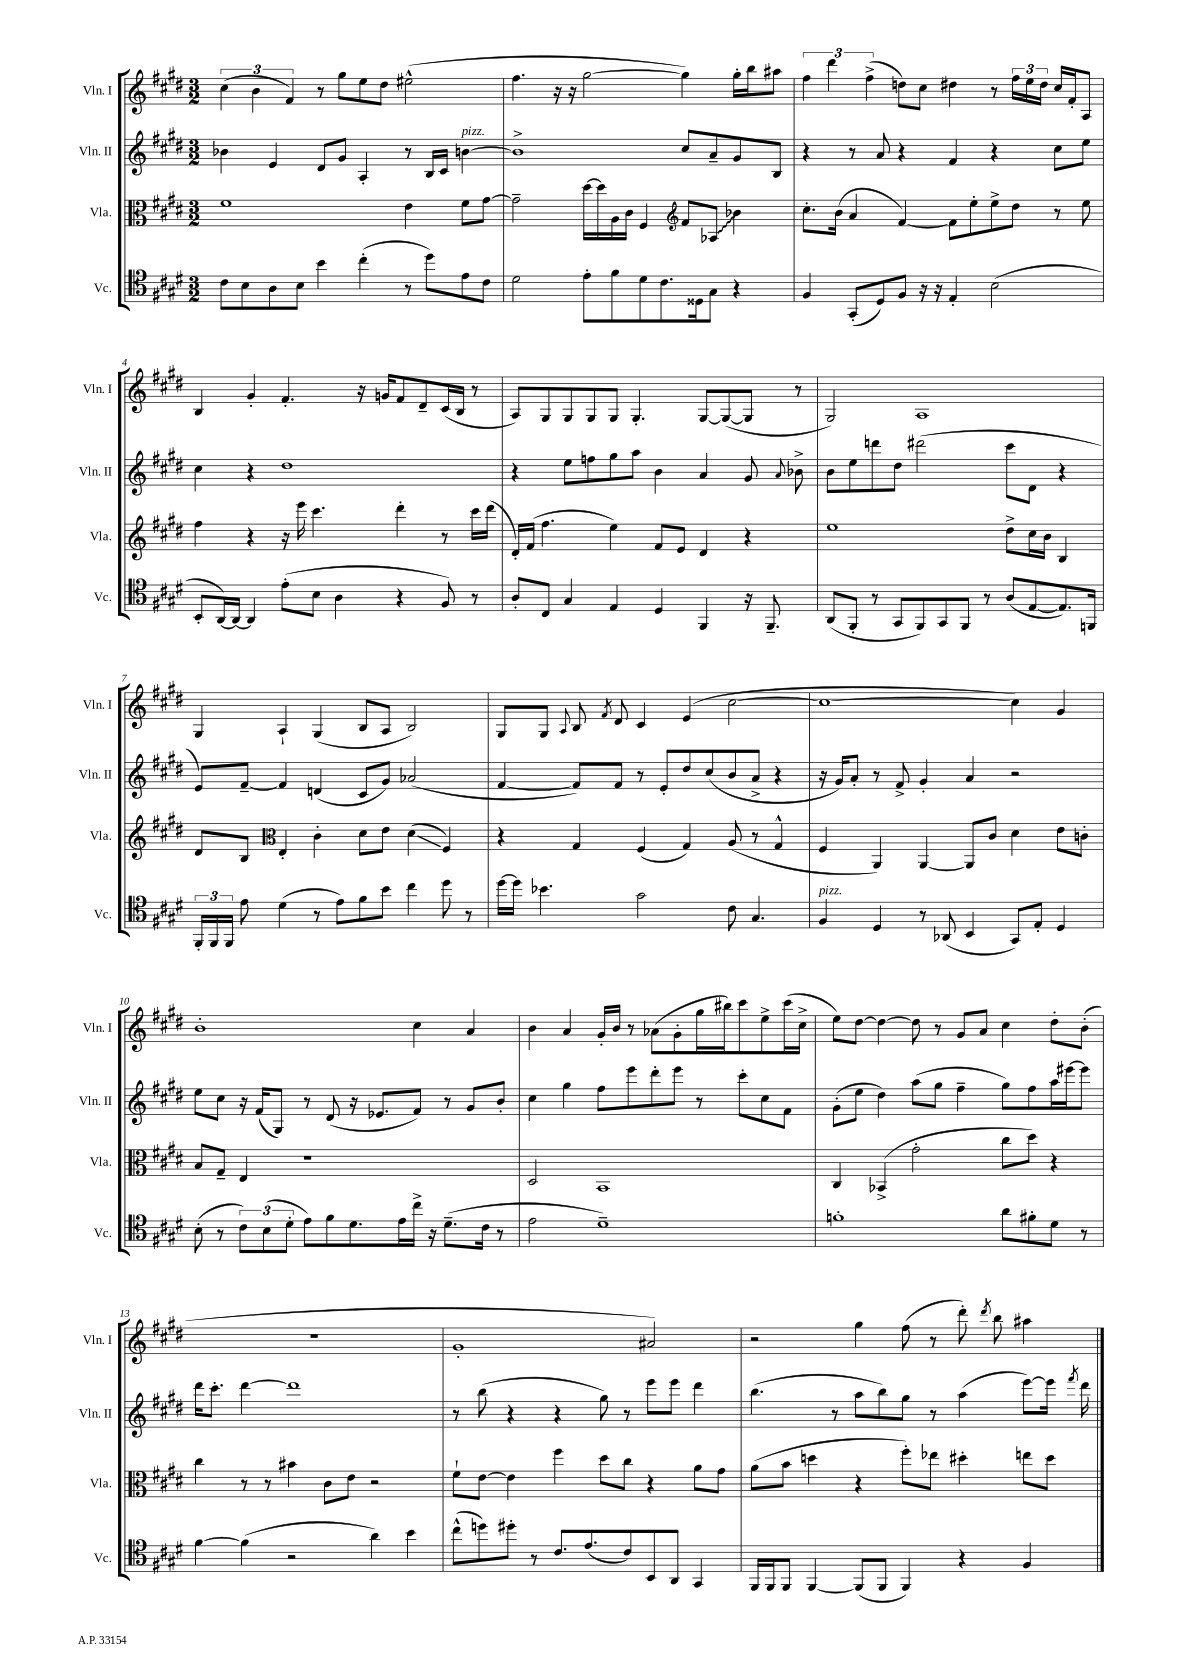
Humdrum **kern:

**kern	**kern	**kern	**kern
*staff4	*staff3	*staff2	*staff1
*clefC4	*clefC3	*clefG2	*clefG2
*k[f#c#g#d#]	*k[f#c#g#d#]	*k[f#c#g#d#]	*k[f#c#g#d#]
*M3/2	*M3/2	*M3/2	*M3/2
8c#	1f#	4b-	(6cc#
8B	.	.	.
.	.	.	6b
8A	.	4e	.
.	.	.	6f#)
8B	.	.	.
4b	.	8d#	8r
.	.	8g#	8gg#
(4cc#'	.	4A'	8ee
.	.	.	8dd#
8r	4e	8r	(2ee#^^
8dd#)	.	16B	.
.	.	16c#	.
8e	8f#	[4b	.
8c#	[8g#	.	.
=	=	=	=
2d#	2g#~]	1b^]	4.ff#
.	.	.	16r
.	.	.	16r
8e'	[16dd#	.	[2gg#
.	16dd#]	.	.
8f#	16A	.	.
.	16c#	.	.
8d#	4F#	.	.
8.c#	.	.	.
*	*clefG2	*	*
.	8f#	8cc#	4gg#])
16D##	.	.	.
8G#	8A-	8a~	.
4r	4b-	8g#	16gg#'
.	.	.	16bb
.	.	8B	8aa#
=	=	=	=
4F#	8.cc#'	4r	6ff#
.	.	.	6ddd#
.	(16b	.	.
(8GG#'	4a	8r	.
.	.	.	(6ff#^
8D#)	.	8a	.
8F#	[4f#)	4r	8dd)
16r	.	.	8cc#
16r	.	.	.
4E'	8f#]	4f#	4dd#
.	8ee'	.	.
(2B	8ee^	4r	8r
.	8dd#	.	24ff#
.	.	.	24ee
.	.	.	24dd#
.	8r	8cc#	16cc#
.	.	.	16f#'
.	8ee	8ee	8A
=	=	=	=
8BB'	4ff#	4cc#	4B
[16AA)	.	.	.
16AA_	.	.	.
4AA]	4r	4r	4g#'
(8e'	16r	1dd#	4.f#'
.	16eee	.	.
8B	4.ccc#	.	.
4A	.	.	.
.	.	.	16r
.	.	.	16g
4r	4ddd#'	.	8f#
.	.	.	8d#~
8F#)	8r	.	(16c#
.	.	.	16B
8r	16ccc#	.	8r
.	(16ddd#	.	.
=	=	=	=
8A'	16d#')	4r	8A)
.	(16f#	.	.
8C#	4.ff#	.	8G#
4G#	.	8ee	8G#
.	.	8ff	8G#
4E	4ee)	8gg#	8G#
.	.	8aa	4.G#'
4D#	8f#	4b	.
.	8e	.	.
4FF#	4d#	4a	[8G#
.	.	.	(8G#_
16r	4r	8g#	8G#]
8.FF#~	.	.	.
.	.	8qqa	.
.	.	8b-^	8r
=	=	=	=
(8AA	1ee	8b	2G#)
8FF#'	.	8ee	.
8r	.	8ddd	.
8GG#	.	8dd#	.
8FF#)	.	(2ddd#	1A
8GG#	.	.	.
8FF#	.	.	.
8r	.	.	.
(8A	8dd#^	8ccc#	.
[8E	16cc#	8d#	.
.	16b	.	.
8.E])	4B	4r	.
16FF	.	.	.
=	=	=	=
24FF#'	8d#	8e)	4G#
24FF#	.	.	.
24FF#	.	.	.
8e	8B	[8f#~	.
*	*clefC3	*	*
(4d#	4E'	4f#]	4A`
8r	4c#'	(4d	(4G#
8e)	.	.	.
8f#	8d#	8c#	8B
8b	8e	8g#)	8A
4cc#	(4d#	(2a-	2B)
8dd#	4F#)	.	.
8r	.	.	.
=	=	=	=
[16dd#	4r	[4f#	8G#
16dd#]	.	.	.
4.b-	.	.	8G#
.	.	.	8qqA
.	4G#	8f#])	8B
.	.	.	8qf#
.	.	8f#	8d#
2g#	(4F#	8r	4c#
.	.	8e'	.
.	4G#)	8dd#	(4e
.	.	(8cc#	.
8c#	(8A	8b	[2cc#
4.G#	8r	8a^	.
.	4G#^^	4r	.
=	=	=	=
4F#	4F#	16r	1cc#_
.	.	16g#)	.
.	.	8a'	.
4D#	4AA)	8r	.
.	.	8f#^	.
8r	[4AA	4g#'	.
(8AA-	.	.	.
4BB	8AA]	4a	.
.	8c#	.	.
8GG#)	4d#	2r	4cc#])
8E'	.	.	.
4D#	8e	.	4g#
.	8c'	.	.
=	=	=	=
(8B'	8B	8ee	1b'
8r	8G#~	8cc#	.
12c#)	4E	16r	.
.	.	(16f#	.
(12B	.	.	.
.	.	8G#)	.
12d#'	.	.	.
8e)	1r	8r	.
8f#	.	(8d#	.
8.d#	.	16r	.
.	.	8.e-	.
16e	.	.	.
16cc#^	.	8f#)	4cc#
16r	.	.	.
(8.d#~	.	8r	.
.	.	8g#	4a
16c#	.	.	.
8r	.	8b'	.
=	=	=	=
2e	2D#	4cc#	4b
.	.	4gg#	4a
1d#~)	1BB	8ff#	16g#'
.	.	.	16b
.	.	8eee	8r
.	.	8ddd#'	(8a-
.	.	8eee	8g#'
.	.	8r	16gg#
.	.	.	16bb#)
.	.	8ccc#'	8ccc#
.	.	8cc#	8ee^
.	.	8f#	(16ccc#
.	.	.	16cc#^
=	=	=	=
1f'	4C#	(8g#'	8ee)
.	.	8ee	[8dd#
.	(4BB-^	4dd#)	4dd#_
.	2g#'	(8aa	8dd#]
.	.	8gg#	8r
.	.	4ff#~	8g#
.	.	.	8a
8a	8cc#	8gg#)	4cc#
8f#'	8dd#)	8ff#	.
8d#	4r	16aa	8dd#'
.	.	[16eee#	.
8r	.	8eee#]	(8b'
=	=	=	=
[4f#	4cc#	16ddd#	1.r
.	.	8.ccc#'	.
(4f#]	8r	[4ddd#	.
.	8r	.	.
2r	4b#	1ddd#]	.
.	8c#	.	.
.	8e	.	.
4a)	2r	.	.
4b	.	.	.
=	=	=	=
(8cc#^^	8f#`	8r	1g#'
8dd)	[8e	(8bb	.
8dd#'	4e]	4r	.
8r	.	.	.
8.c#	4ff#	4r	.
(8.e	.	.	.
.	8dd#	8gg#)	.
8c#)	8cc#	8r	.
8BB	4r	8eee	2a#)
8AA	.	8eee	.
4GG#	8a	4ddd#	.
.	8g#	.	.
=	=	=	=
16FF#	(8a	(4.bb	2r
16FF#	.	.	.
8FF#	8b	.	.
[4FF#	4dd	.	.
.	.	8r	.
(8FF#]	4r	8aa	4gg#
8FF#	.	8bb)	.
4FF#)	8ff#')	8gg#	(8ff#
.	8ee-	8r	8r
4r	4dd#'	(4aa	8ddd#')
.	.	.	8qddd#
.	.	.	8bb
4F#	8ee	[8eee)	4aa#
.	8dd#	16eee]	.
.	.	8qfff#	.
.	.	16ddd#	.
==	==	==	==
*-	*-	*-	*-
